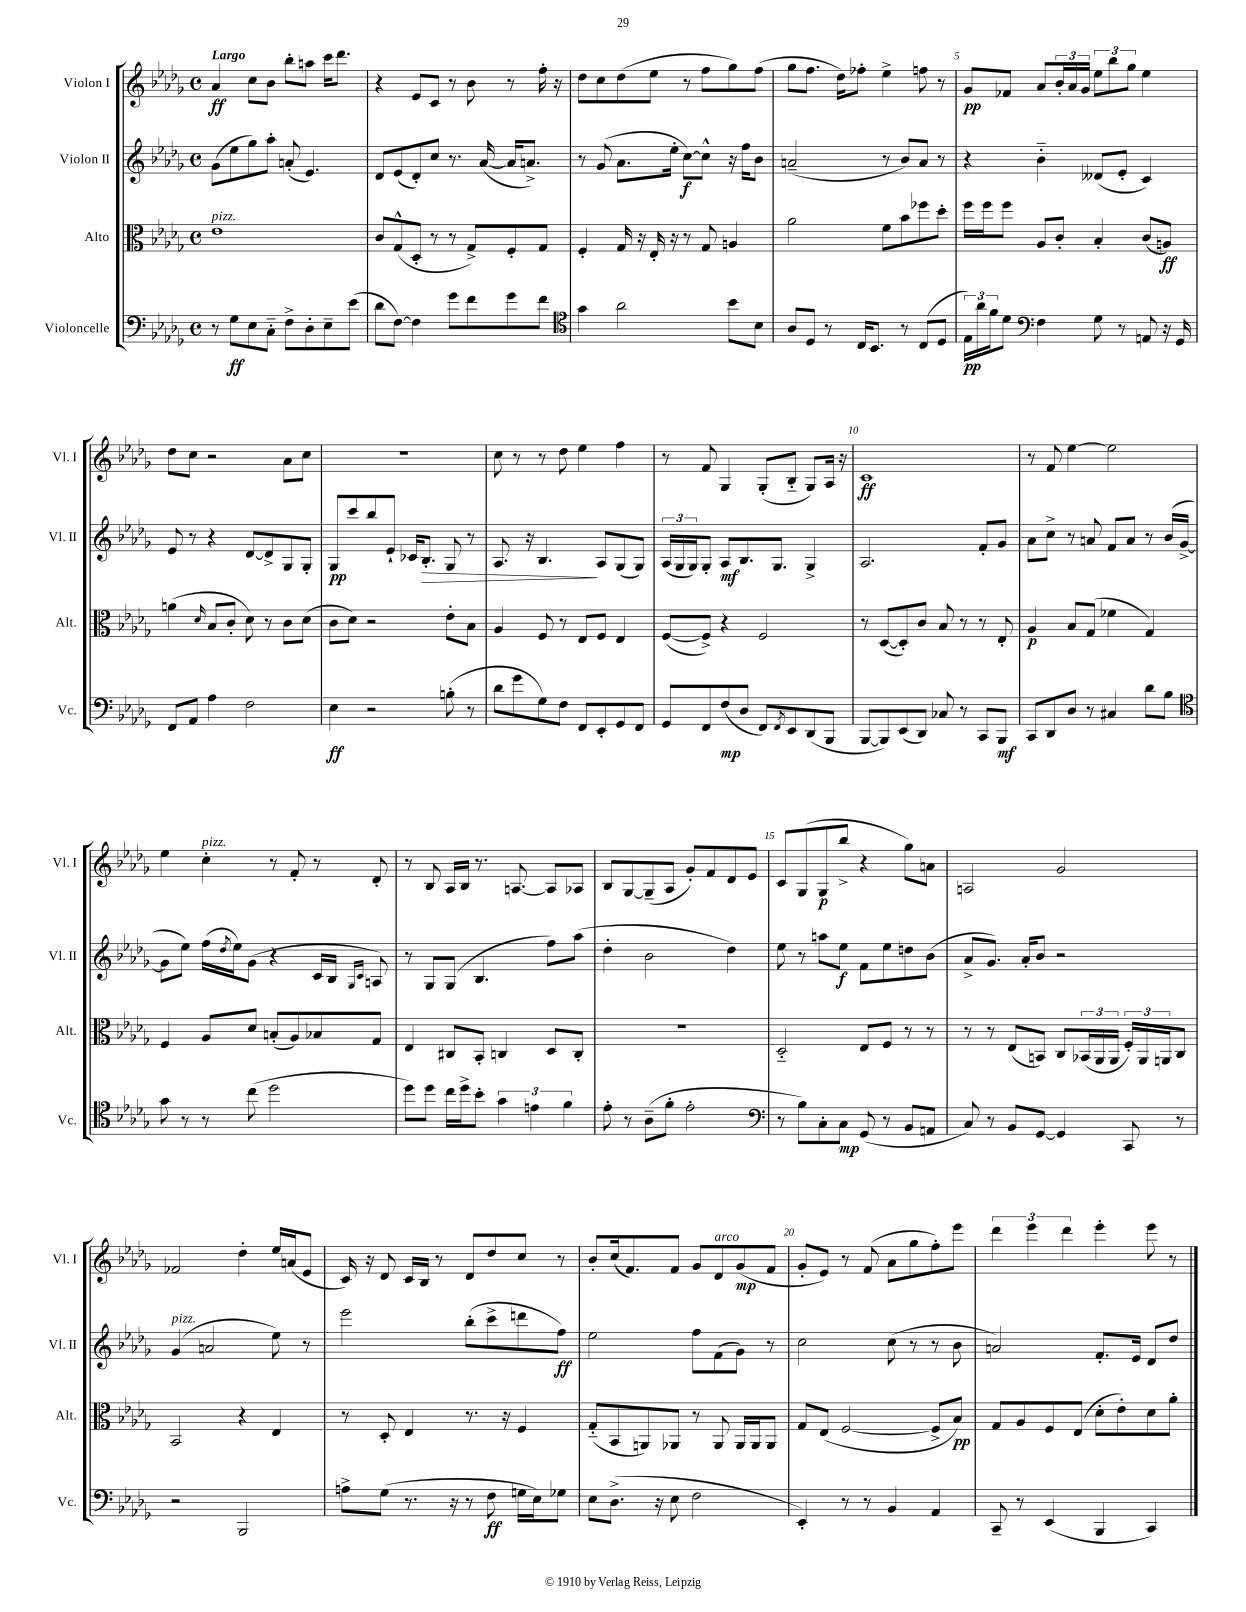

**kern	**dynam	**kern	**dynam	**kern	**dynam	**kern	**dynam
*part4	*part4	*part3	*part3	*part2	*part2	*part1	*part1
*staff4	*staff4	*staff3	*staff3	*staff2	*staff2	*staff1	*staff1
*I"Violoncelle	*	*I"Alto	*	*I"Violon II	*	*I"Violon I	*
*I'Vc.	*	*I'Alt.	*	*I'Vl. II	*	*I'Vl. I	*
*clefF4	*	*clefC3	*	*clefG2	*	*clefG2	*
*k[b-e-a-d-g-]	*	*k[b-e-a-d-g-]	*	*k[b-e-a-d-g-]	*	*k[b-e-a-d-g-]	*
*M4/4	*	*M4/4	*	*M4/4	*	*M4/4	*
*met(c)	*	*met(c)	*	*met(c)	*	*met(c)	*
=1	=1	=1	=1	=1	=1	=1	=1
!	!	!	!	!	!	!LO:TX:a:B:t=Largo	!
!	!	!LO:TX:a:i:t=pizz.	!	!	!	!	!
8r	.	1e-	.	(8g-\L	.	4a-/	ff
8G-\L	ff	.	.	8ee-\	.	.	.
8E-\	.	.	.	8gg-\)	.	8cc\L	.
8C\J	.	.	.	8aa-'\J	.	8b-\J	.
8F^\L	.	.	.	(8an'/	.	8bb-'\L	.
8D-'\	.	.	.	4.e-/)	.	8aan\J	.
8E-~\	.	.	.	.	.	16ccc\KL	.
.	.	.	.	.	.	8.ddd-\J	.
(8e-\J	.	.	.	.	.	.	.
=2	=2	=2	=2	=2	=2	=2	=2
8d-\L	.	8c/L	.	8d-/L	.	4r	.
[8F\J)	.	(8G-^^/	.	(8e-/	.	.	.
4F\]	.	8D-'/J	.	8d-'/)	.	8e-/L	.
.	.	8r	.	8cc/J	.	8c/J	.
8g-\L	.	8r	.	8.r	.	8r	.
8f\	.	8G-^/L)	.	.	.	8b-\	.
.	.	.	.	([16a-/	.	.	.
8g-\	.	8F'/	.	16a-/KL]	.	8r	.
.	.	.	.	8.an^/J)	.	.	.
8f\J	.	8G-/J	.	.	.	16ff'\	.
.	.	.	.	.	.	16r	.
=3	=3	=3	=3	=3	=3	=3	=3
*clefC4	*	*	*	*	*	*	*
4g-\	.	4F'/	.	8r	.	8dd-\L	.
.	.	.	.	(8g-/	.	8cc\	.
2a-\	.	16G-/	.	8.a-\L	.	(8dd-\	.
.	.	16r	.	.	.	.	.
.	.	16E-'/	.	.	.	8ee-\J	.
.	.	16r	.	16ee-'\Jk	.	.	.
.	.	8r	.	[8cc\L)	f	8r	.
.	.	8G-/	.	8cc^^\J]	.	8ff\L	.
8b-\L	.	4An/	.	16r	.	8gg-\)	.
.	.	.	.	16ff\KL	.	.	.
8B-\J	.	.	.	8b-\J	.	(8ff\J	.
=4	=4	=4	=4	=4	=4	=4	=4
8A-/L	.	2a-\	.	(2an~/	.	8gg-\L	.
8D-/J	.	.	.	.	.	8.ff\J	.
8r	.	.	.	.	.	.	.
.	.	.	.	.	.	16dd-\KL)	.
16C/KL	.	.	.	.	.	8ff-X'\J	.
8.BB-/J	.	.	.	.	.	.	.
.	.	8f\L	.	8r	.	4ee-^\	.
8r	.	8b-\	.	8b-/L)	.	.	.
(8C/L	.	8ff-X\	.	8a/J	.	8ffn\	.
8D-/J	.	8dd-'\J	.	8r	.	8r	.
=5	=5	=5	=5	=5	=5	=5	=5
24E-\LL)	pp	16ff\LL	.	4r	.	8g-/L	pp
24a-\	.	.	.	.	.	.	.
.	.	16ff\J	.	.	.	.	.
24f\J	.	.	.	.	.	.	.
8d-\J	.	8ff\J	.	.	.	8f-X/J	.
*clefF4	*	*	*	*	*	*	*
4F\	.	8A-/L	.	4b-\	.	8a-/L	.
.	.	8c'/J	.	.	.	24b-'/L	.
.	.	.	.	.	.	24a-/	.
.	.	.	.	.	.	24g-/JJ	.
8G-\	.	4B-'/	.	(8d--X/L	.	12ee-\L	.
.	.	.	.	.	.	12bb-\	.
8r	.	.	.	8e-'/J	.	.	.
.	.	.	.	.	.	12gg-\J	.
8AAn/	.	(8c/L	.	4c/)	.	4ee-\	.
16r	.	8An/J)	ff	.	.	.	.
16GG-/	.	.	.	.	.	.	.
!!LO:LB:g=z
=6	=6	=6	=6	=6	=6	=6	=6
8FF/L	.	(4an\	.	8e-/	.	8dd-\L	.
8AA-/J	.	.	.	8r	.	8cc\J	.
.	.	16qqd-/	.	.	.	.	.
4A-\	.	8B-/L	.	4r	.	2r	.
.	.	8c'/J	.	.	.	.	.
2F\	.	8d-\)	.	[8d-/L	.	.	.
.	.	8r	.	8d-^/]	.	.	.
.	.	8c\L	.	8G-/	.	8a-\L	.
.	.	(8d-\J	.	8G-'/J	.	8cc\J	.
=7	=7	=7	=7	=7	=7	=7	=7
4E-\	ff	8c\L	.	8G-/L	pp	1r	.
.	.	8d-\J)	.	8ccc/	.	.	.
2r	.	2r	.	8bb-/	.	.	.
.	.	.	.	8e-`/J	.	.	.
.	.	.	.	16c-X/KL	.	.	.
!	!	!	!	!	!LO:HP:b	!	!
.	.	.	.	8.B-'/J	>	.	.
(8Bn'\	.	8e-'\L	.	8G-/	.	.	.
8r	.	8B-\J	.	8r	.	.	.
=8	=8	=8	=8	=8	=8	=8	=8
8d-\L	.	4A-/	.	8.A-/	.	8cc\	.
8g-\	.	.	.	.	.	8r	.
.	.	.	.	16r	.	.	.
8G-\)	.	8F/	.	4.B-/	.	8r	.
8F\J	.	8r	.	.	.	8dd-\	.
8FF/L	.	8E-/L	.	.	.	4ee-\	.
8EE-'/	.	8F/J	.	8A-/L	]	.	.
8GG-/	.	4E-/	.	(8G-/	.	4ff\	.
8FF/J	.	.	.	8G-/J)	.	.	.
=9	=9	=9	=9	=9	=9	=9	=9
8GG-/L	.	([8F/L	.	(24A-/LL	.	8r	.
.	.	.	.	24G-/	.	.	.
.	.	.	.	24G-/J)	.	.	.
8FF/	.	8F^/J])	.	8G-'/J	.	8f/	.
(8F/	mp	4r	.	8A-/L	mf	4G-/	.
8D-/J	.	.	.	8.B-/	.	.	.
8FF/L)	.	2F/	.	.	.	(8G-'/L	.
.	.	.	.	8.G-/J	.	.	.
8qFF/	.	.	.	.	.	.	.
8EE-/	.	.	.	.	.	8B-/J	.
(8DD-/	.	.	.	4G-^/	.	8G-/L)	.
8BBB-/J	.	.	.	.	.	16A-/Jk	.
.	.	.	.	.	.	16r	.
=10	=10	=10	=10	=10	=10	=10	=10
[8BBB-/L	.	8r	.	2.A-/	.	1c	ff
8BBB-/])	.	([8D-/L	.	.	.	.	.
(8EE-/	.	8D-'/])	.	.	.	.	.
8DD-/J)	.	8c/J	.	.	.	.	.
8C-X/	.	8B-/	.	.	.	.	.
8r	.	8r	.	.	.	.	.
8CC/L	.	8r	.	8f'/L	.	.	.
8BBB-/J	mf	8E-'/	.	8g-/J	.	.	.
=11	=11	=11	=11	=11	=11	=11	=11
8CC/L	.	4A-/	p	8a-\L	.	8r	.
8DD-/	.	.	.	8cc^\J	.	8f/	.
8D-/J	.	8B-/L	.	8r	.	[4ee-\	.
8r	.	(8G-/J	.	8an/	.	.	.
4C#X/	.	4f-X\	.	8f/L	.	2ee-\]	.
.	.	.	.	8a/J	.	.	.
8d-\L	.	4G-/)	.	8r	.	.	.
8B-\J	.	.	.	(16b-/LL	.	.	.
.	.	.	.	[16g-^/JJ	.	.	.
!!LO:LB:g=z
=12	=12	=12	=12	=12	=12	=12	=12
*clefC4	*	*	*	*	*	*	*
8g-\	.	4F/	.	8g-\L]	.	4ee-\	.
8r	.	.	.	8ee-\J)	.	.	.
!	!	!	!	!	!	!LO:TX:a:i:t=pizz.	!
8r	.	8A-/L	.	(16ff\LL	.	4cc'\	.
.	.	.	.	8qdd-/	.	.	.
.	.	.	.	16ee-\J)	.	.	.
(8cc\	.	8d-/J	.	(8g-\J	.	.	.
2dd-\	.	(8Bn'/L	.	4r	.	8r	.
.	.	8A-/)	.	.	.	8f'/	.
.	.	8B-X/	.	16c/LL	.	8r	.
.	.	.	.	16B-/JJ	.	.	.
.	.	.	.	16qqG-/LL	.	.	.
.	.	.	.	16qqc/JJ	.	.	.
.	.	8G-/J	.	8An/)	.	8d-'/	.
=13	=13	=13	=13	=13	=13	=13	=13
8dd-\L)	.	4E-/	.	8r	.	8r	.
8dd-\J	.	.	.	8G-/L	.	8B-/	.
16cc\LL	.	8C#X/L	.	(8G-/J	.	16A-/LL	.
16dd-^\J	.	.	.	.	.	16B-/JJ	.
8b-'\J	.	8BB-'/J	.	4.B-/	.	8.r	.
6g-\	.	4Cn/	.	.	.	.	.
.	.	.	.	.	.	[8.An/	.
6en\	.	.	.	.	.	.	.
.	.	8D-/L	.	8ff\L)	.	8A/L]	.
6f\	.	.	.	.	.	.	.
.	.	8C'/J	.	(8aa-\J	.	8A-X/J	.
=14	=14	=14	=14	=14	=14	=14	=14
8e-'\	.	1r	.	4dd-'\	.	8B-/L	.
8r	.	.	.	.	.	[8G-/	.
(8A-~\L	.	.	.	2b-\	.	(8G-~/]	.
8f'\J	.	.	.	.	.	8A-/J	.
2e-'\	.	.	.	.	.	8g-'/L)	.
.	.	.	.	.	.	8f/	.
.	.	.	.	4dd-\)	.	8d-/	.
.	.	.	.	.	.	8e-/J	.
=15	=15	=15	=15	=15	=15	=15	=15
*clefF4	*	*	*	*	*	*	*
8r	.	2D-/	.	8ee-\	.	8c/L	.
8B-\L)	.	.	.	8r	.	(8G-/	.
8C'\	.	.	.	8aan\L	.	8G-/	p
8C\J	mp	.	.	8ee-\J	f	8bb-^/J	.
(8GG-/	.	8E-/L	.	8f\L	.	4r	.
8r	.	8F/J	.	8ee-\	.	.	.
8BB-/L	.	8r	.	8ddn\	.	8gg-\L)	.
8AAn/J	.	8r	.	(8b-\J	.	8an\J	.
=16	=16	=16	=16	=16	=16	=16	=16
8C/)	.	8r	.	8a-^/L	.	2An/	.
8r	.	8r	.	8.g-/J)	.	.	.
8BB-/L	.	(8E-/L	.	.	.	.	.
.	.	.	.	16a-'/KL	.	.	.
[8GG-/J	.	8BBn/J)	.	8b-/J	.	.	.
4GG-/]	.	8C/L	.	2r	.	2g-/	.
.	.	(24BB-X/L	.	.	.	.	.
.	.	24AA-/	.	.	.	.	.
.	.	24AA-/JJ	.	.	.	.	.
8CC/	.	24F'/LL)	.	.	.	.	.
.	.	24AA-/	.	.	.	.	.
.	.	24AAn/J	.	.	.	.	.
8r	.	8C/J	.	.	.	.	.
!!LO:LB:g=z
=17	=17	=17	=17	=17	=17	=17	=17
!	!	!	!	!LO:TX:a:i:t=pizz.	!	!	!
2r	.	2BB-/	.	(4g-/	.	2f-X/	.
.	.	.	.	2an/	.	.	.
2BBB-/	.	4r	.	.	.	4dd-'\	.
.	.	4E-/	.	8ee-\)	.	16ee-/LL	.
.	.	.	.	.	.	(16an/J	.
.	.	.	.	8r	.	8e-/J	.
=18	=18	=18	=18	=18	=18	=18	=18
8An^\L	.	8r	.	2eee-\	.	16c/)	.
.	.	.	.	.	.	16r	.
(8G-\J	.	8D-'/	.	.	.	8d-/	.
8.r	.	4E-/	.	.	.	16c/LL	.
.	.	.	.	.	.	16B-/JJ	.
.	.	.	.	.	.	8r	.
16r	.	.	.	.	.	.	.
8r	.	8.r	.	(8bb-'\L	.	8d-/L	.
8F\	ff	.	.	8ccc^\	.	8dd-/	.
.	.	16r	.	.	.	.	.
16Gn\LL	.	4F/	.	8dddn\	.	8cc/J	.
16E-\J)	.	.	.	.	.	.	.
8G-X\J	.	.	.	8ff\J)	ff	8r	.
=19	=19	=19	=19	=19	=19	=19	=19
8E-\L	.	(8G-/L	.	2ee-\	.	8b-'/L	.
(8.D-^\J	.	8BB-/	.	.	.	(16cc/k	.
.	.	.	.	.	.	8.f/)	.
.	.	8AAn/)	.	.	.	.	.
16r	.	.	.	.	.	.	.
8E-\	.	8AA-X/J	.	.	.	8f/J	.
2F\	.	8r	.	8ff\L	.	8g-/L	.
!	!	!	!	!	!	!LO:TX:a:i:t=arco	!
.	.	8AA-/	.	(8f\	.	8d-/	.
.	.	16AA-/LL	.	8g-\J)	.	(8g-/	mp
.	.	16AA-/J	.	.	.	.	.
.	.	8AA-/J	.	8r	.	8f/J	.
=20	=20	=20	=20	=20	=20	=20	=20
4EE-'/)	.	8G-/L	.	2cc\	.	8g-'/L	.
.	.	(8E-/J	.	.	.	8e-/J)	.
8r	.	[2F/	.	.	.	8r	.
8r	.	.	.	.	.	(8f/	.
4BB-/	.	.	.	(8cc\	.	8a-\L	.
.	.	.	.	8r	.	8gg-\	.
4AA-/	.	8F^/L]	.	8r	.	8ff'\)	.
.	.	8B-/J)	pp	8b-\	.	8eee-\J	.
=21	=21	=21	=21	=21	=21	=21	=21
8CC~/	.	8G-/L	.	2an/)	.	6ddd-\	.
8r	.	8A-/	.	.	.	.	.
.	.	.	.	.	.	6eee-\	.
(4EE-/	.	8F/	.	.	.	.	.
.	.	.	.	.	.	6ddd-\	.
.	.	(8E-/J	.	.	.	.	.
4BBB-/	.	8d-'\L	.	8.f'/L	.	4eee-'\	.
.	.	8e-'\)	.	.	.	.	.
.	.	.	.	16e-/Jk	.	.	.
4CC/)	.	8d-\	.	8d-/L	.	8eee-\	.
.	.	8a-'\J	.	8dd-/J	.	8r	.
==	==	==	==	==	==	==	==
*-	*-	*-	*-	*-	*-	*-	*-
